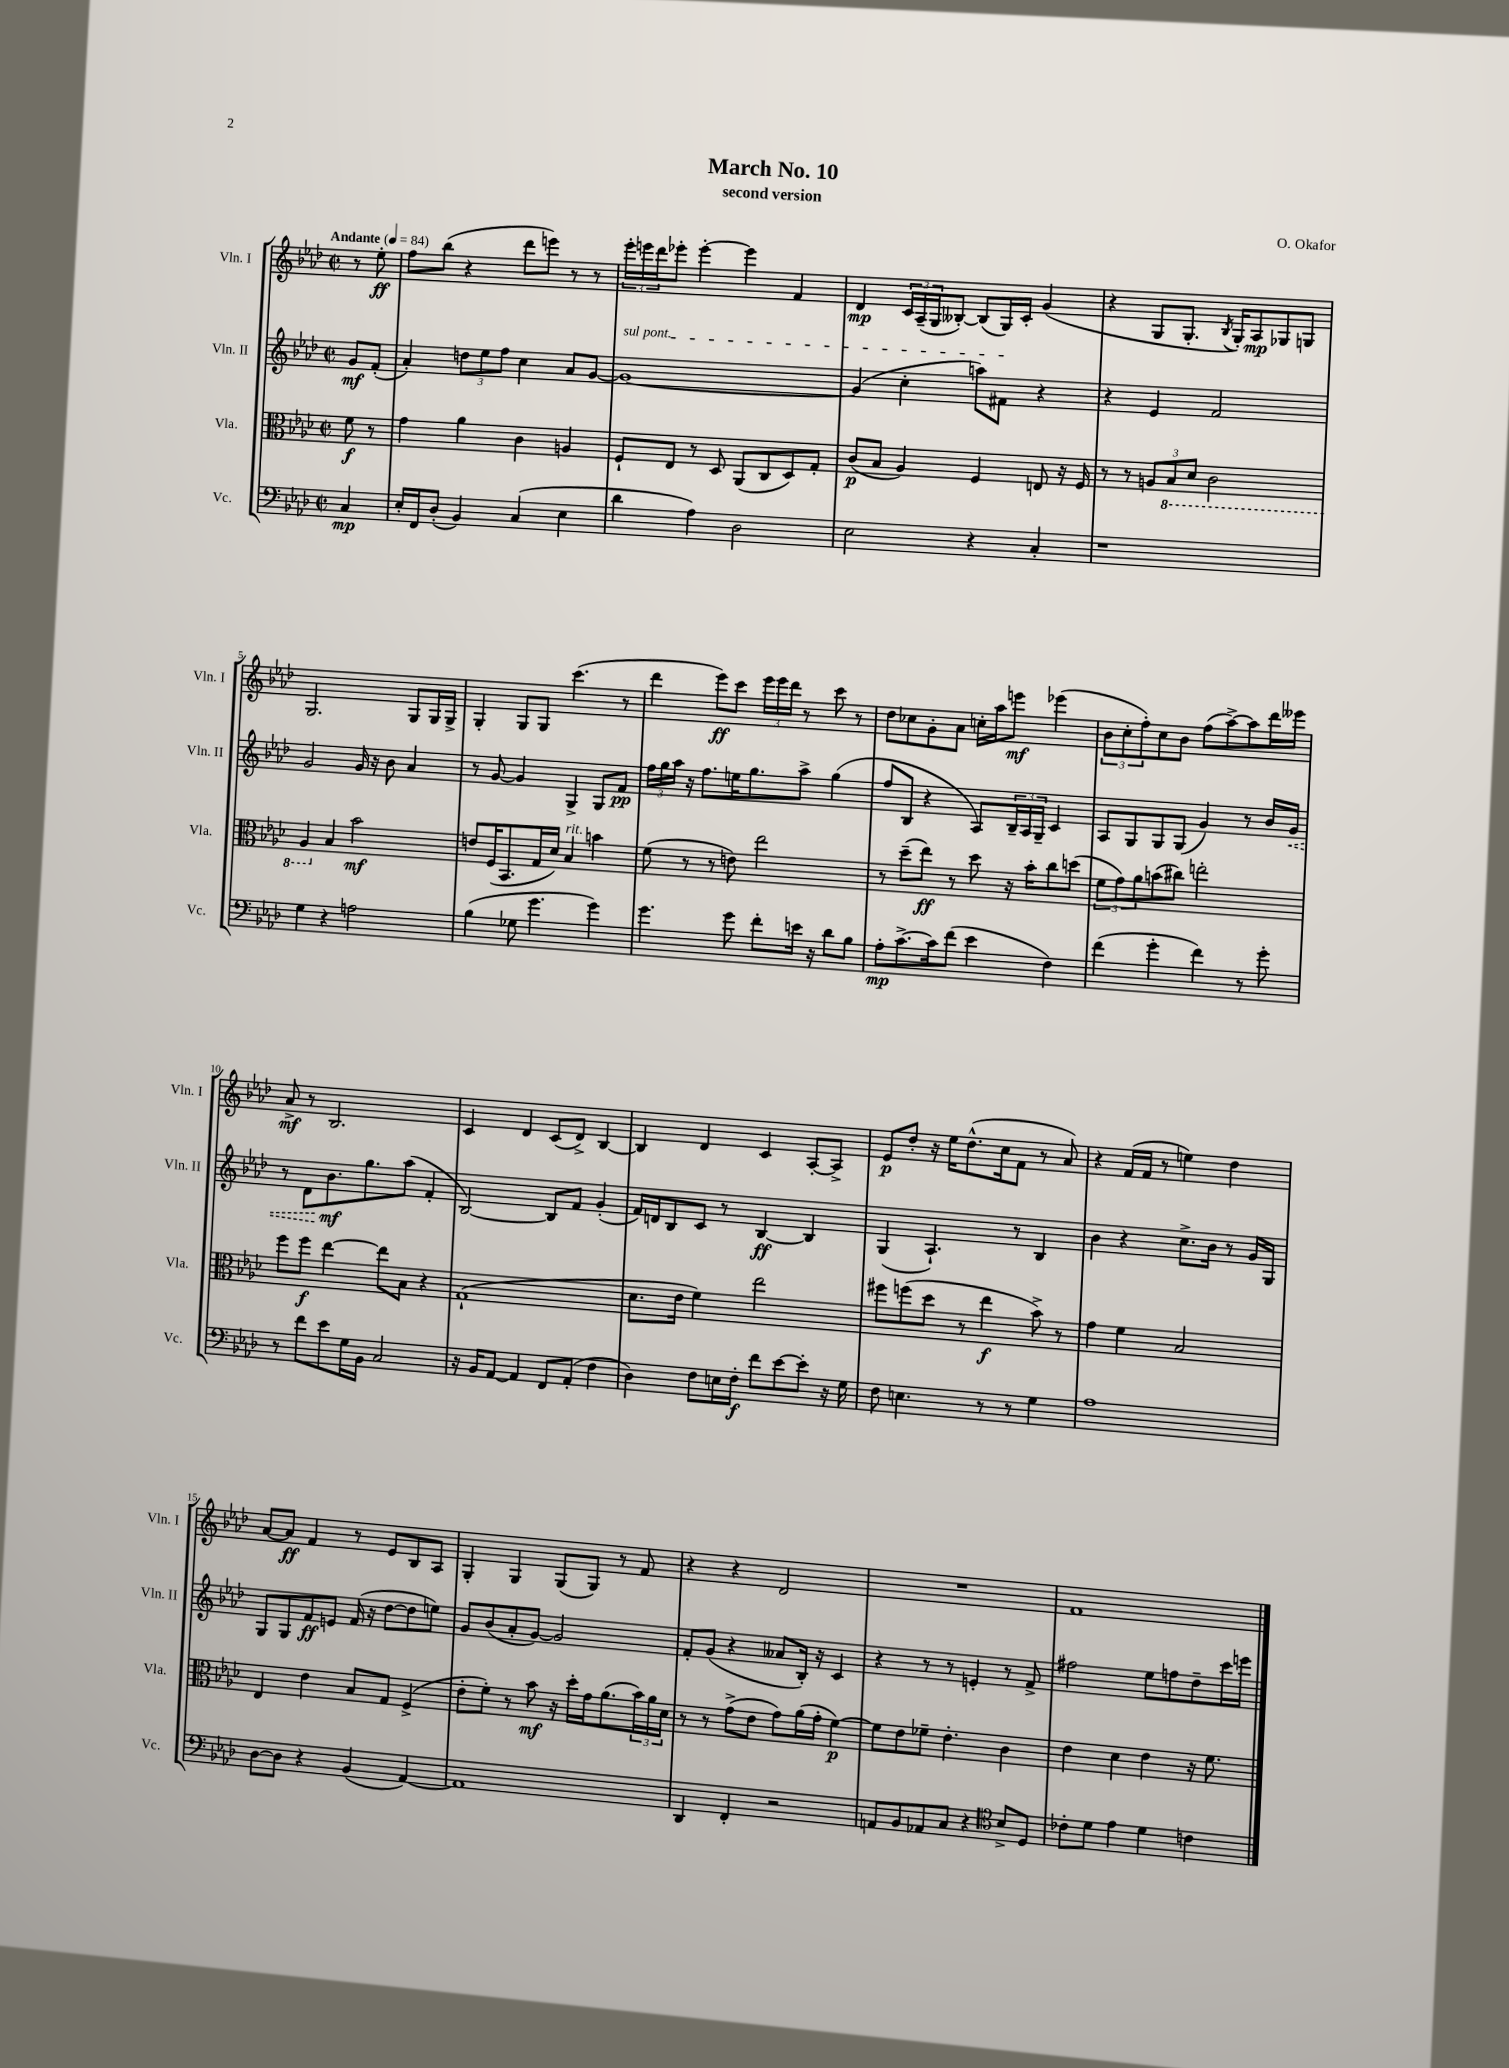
\header { title = "March No. 10" composer = "O. Okafor" subtitle = "second version" }
<<
\new StaffGroup <<
\new Staff = "s0" \with { instrumentName = "Vln. I" shortInstrumentName = "Vln. I" } {
    \clef treble \key aes \major \defaultTimeSignature \time 2/2 \partial 4 \tempo "Andante" 4 = 84
    r8 ees''8-.\ff |
    f''8 bes''8( r4 des'''8 e'''8) r8 r8 |
    \tuplet 3/2 { ees'''16-. e'''16 des'''16 } ees'''8-. ees'''4~-. ees'''4 f'4 |
    des'4\mp \tuplet 3/2 { c'16 aes16--( g16 } beses8~-.) beses8( g16) c'16-. g'4( |
    r4 g8 g8.-. \acciaccatura { bes8 } g16-.) aes8\mp ges8 g8 |
    g2. g8 g16 g16-> |
    g4-. g8 g8 c'''4.( r8 |
    des'''4 ees'''8\ff) c'''8 \tuplet 3/2 { ees'''16 ees'''16 des'''16 } r8 c'''8 r8 |
    des''8 ces''8 g'8-. aes'8 c''16-. aes''16 e'''8\mf ees'''4( |
    \tuplet 3/2 { bes'8 c''8-. f''8-.) } c''8 bes'8 f''8( aes''8~->) aes''8 des'''16 eeses'''16 |
    aes'8->\mf r8 bes2. |
    c'4 des'4 c'8( des'8->) bes4~ |
    bes4 des'4 c'4 aes8~-. aes8-> |
    ees'8\p des''8-. r16 ees''16 des''8.-^( c''16 f'8 r8 aes'8) |
    r4 f'16( f'16 r8 e''4) des''4 |
    aes'8~ aes'8\ff f'4 r8 ees'8 bes8 aes8 |
    g4-. g4 g8( g8) r8 f'8 |
    r4 r4 des'2 |
    R1 |
    f'1 \bar "|." |
}
\new Staff = "s1" \with { instrumentName = "Vln. II" shortInstrumentName = "Vln. II" } {
    \clef treble \key aes \major \defaultTimeSignature \time 2/2 \partial 4
    g'8\mf f'8-.( |
    aes'4-.) \tuplet 3/2 { d''8 ees''8 f''8 } c''4 aes'8 g'8~ |
    \once \override TextSpanner.bound-details.left.text = \markup { \italic "sul pont." } g'1~\startTextSpan |
    g'4( c''4-. a''8) fis'8\stopTextSpan r4 |
    r4 ees'4 f'2 |
    g'2 g'16 r16 bes'8 aes'4 |
    r8 g'8~ g'4 g4-> g8 f'8\pp |
    \tuplet 3/2 { f''16 g''16 aes''16 } r16 f''8. e''16 g''8. aes''8-> g''4( |
    f''8 bes8 r4 aes8) \tuplet 3/2 { bes16-- aes16 g16-- } c'4 |
    aes8 g8 g8 g8( g'4) r8 bes'16 \once \override Hairpin.style = #'dashed-line g'16\< |
    r8 des'8 bes'8.\mf\! g''8. aes''8( f'4-. |
    bes2~) bes8 f'8 g'4-.( |
    f'16) d'16 bes8 c'8 r8 bes4~\ff bes4 |
    g4( aes4.-!) r8 bes4 |
    bes'4 r4 c''8.-> bes'16 r8 g'16 g16 |
    g8 g8 f'8\ff e'8 f'16( r16 des''8~ des''8 e''8) |
    g'8 bes'8( aes'8-. g'8~) g'2 |
    f'8-. g'8( r4 aeses'8 bes16-.) r16 c'4 |
    r4 r8 r8 e'4-. r8 f'8-> |
    fis''2 ees''8 f''8 des''8-- c'''16 e'''16 \bar "|." |
}
\new Staff = "s2" \with { instrumentName = "Vla." shortInstrumentName = "Vla." } {
    \clef alto \key aes \major \defaultTimeSignature \time 2/2 \partial 4
    f'8\f r8 |
    g'4 aes'4 c'4 a4 |
    f8-! ees8 r8 des8 aes,8( c8 des8) g8-. |
    c'8\p( bes8 aes4) f4 e8 r16 f16 |
    r8 r8 \tuplet 3/2 { a8 \ottava #-1 bes,8 des8 } c2 |
    aes,4 \ottava #0 bes4 bes'2\mf |
    e'8 f16( bes,8. g16 des'16) bes4^\markup { \italic "rit." } b'4 |
    f'8( r8 r8 e'8) ees''2 |
    r8 des''8--( ees''8\ff) r8 des''8 r16 bes'16-. c''8 d''8( |
    \tuplet 3/2 { f'8 g'8) aes'8 } b'8( cis''8) e''2-. |
    f''8 f''8\f ees''4~ ees''8 bes8 r4 |
    g1-!( |
    des'8. ees'16 f'4) ees''2 |
    fis''8 f''8( des''8 r8 ees''4\f bes'8->) r8 |
    g'4 f'4 bes2 |
    ees4 ees'4 bes8 g8 f4->( |
    ees'8-. f'8-.) r8 bes'8\mf r16 des''16-. g'16 aes'8.( \tuplet 3/2 { bes'16) aes'16 des'16 } |
    r8 r8 g'8->( ees'8 g'8) aes'16( g'16-. f'4~\p) |
    f'8 ees'8 fes'8-- ees'4.-. c'4 |
    ees'4 des'4 ees'4 r16 f'8. \bar "|." |
}
\new Staff = "s3" \with { instrumentName = "Vc." shortInstrumentName = "Vc." } {
    \clef bass \key aes \major \defaultTimeSignature \time 2/2 \partial 4
    c4\mp |
    ees16-. f,16 des8-.( bes,4) c4( ees4 |
    des'4 aes4) des2 |
    ees2 r4 c4-. |
    r1 |
    g4 r4 a2 |
    bes4( ges8 g'4. g'4) |
    g'4. g'8 f'8-. e'16 r16 des'8 bes8 |
    aes8-.\mp c'8.~-> c'16 f'8( ees'4 f4) |
    f'4( g'4-. f'4) r8 g'8-. |
    r8 f'8 ees'8 g16 bes,16 c2 |
    r16 bes,16 aes,8~ aes,4 f,8 aes,8-.( f4 |
    des4) f8 e16 f16-.\f f'8 ees'8~ ees'8-. r16 g16 |
    f8 e4. r8 r8 g4 |
    aes1 |
    des8~ des8 r4 bes,4( aes,4~) |
    aes,1 |
    des,4 f,4-. r2 |
    a,8 bes,8 aes,8 c8 r4 \clef tenor bes8-> des8 |
    ces'8-. des'8 ees'4 des'4 c'4 \bar "|." |
}
>>
>>
